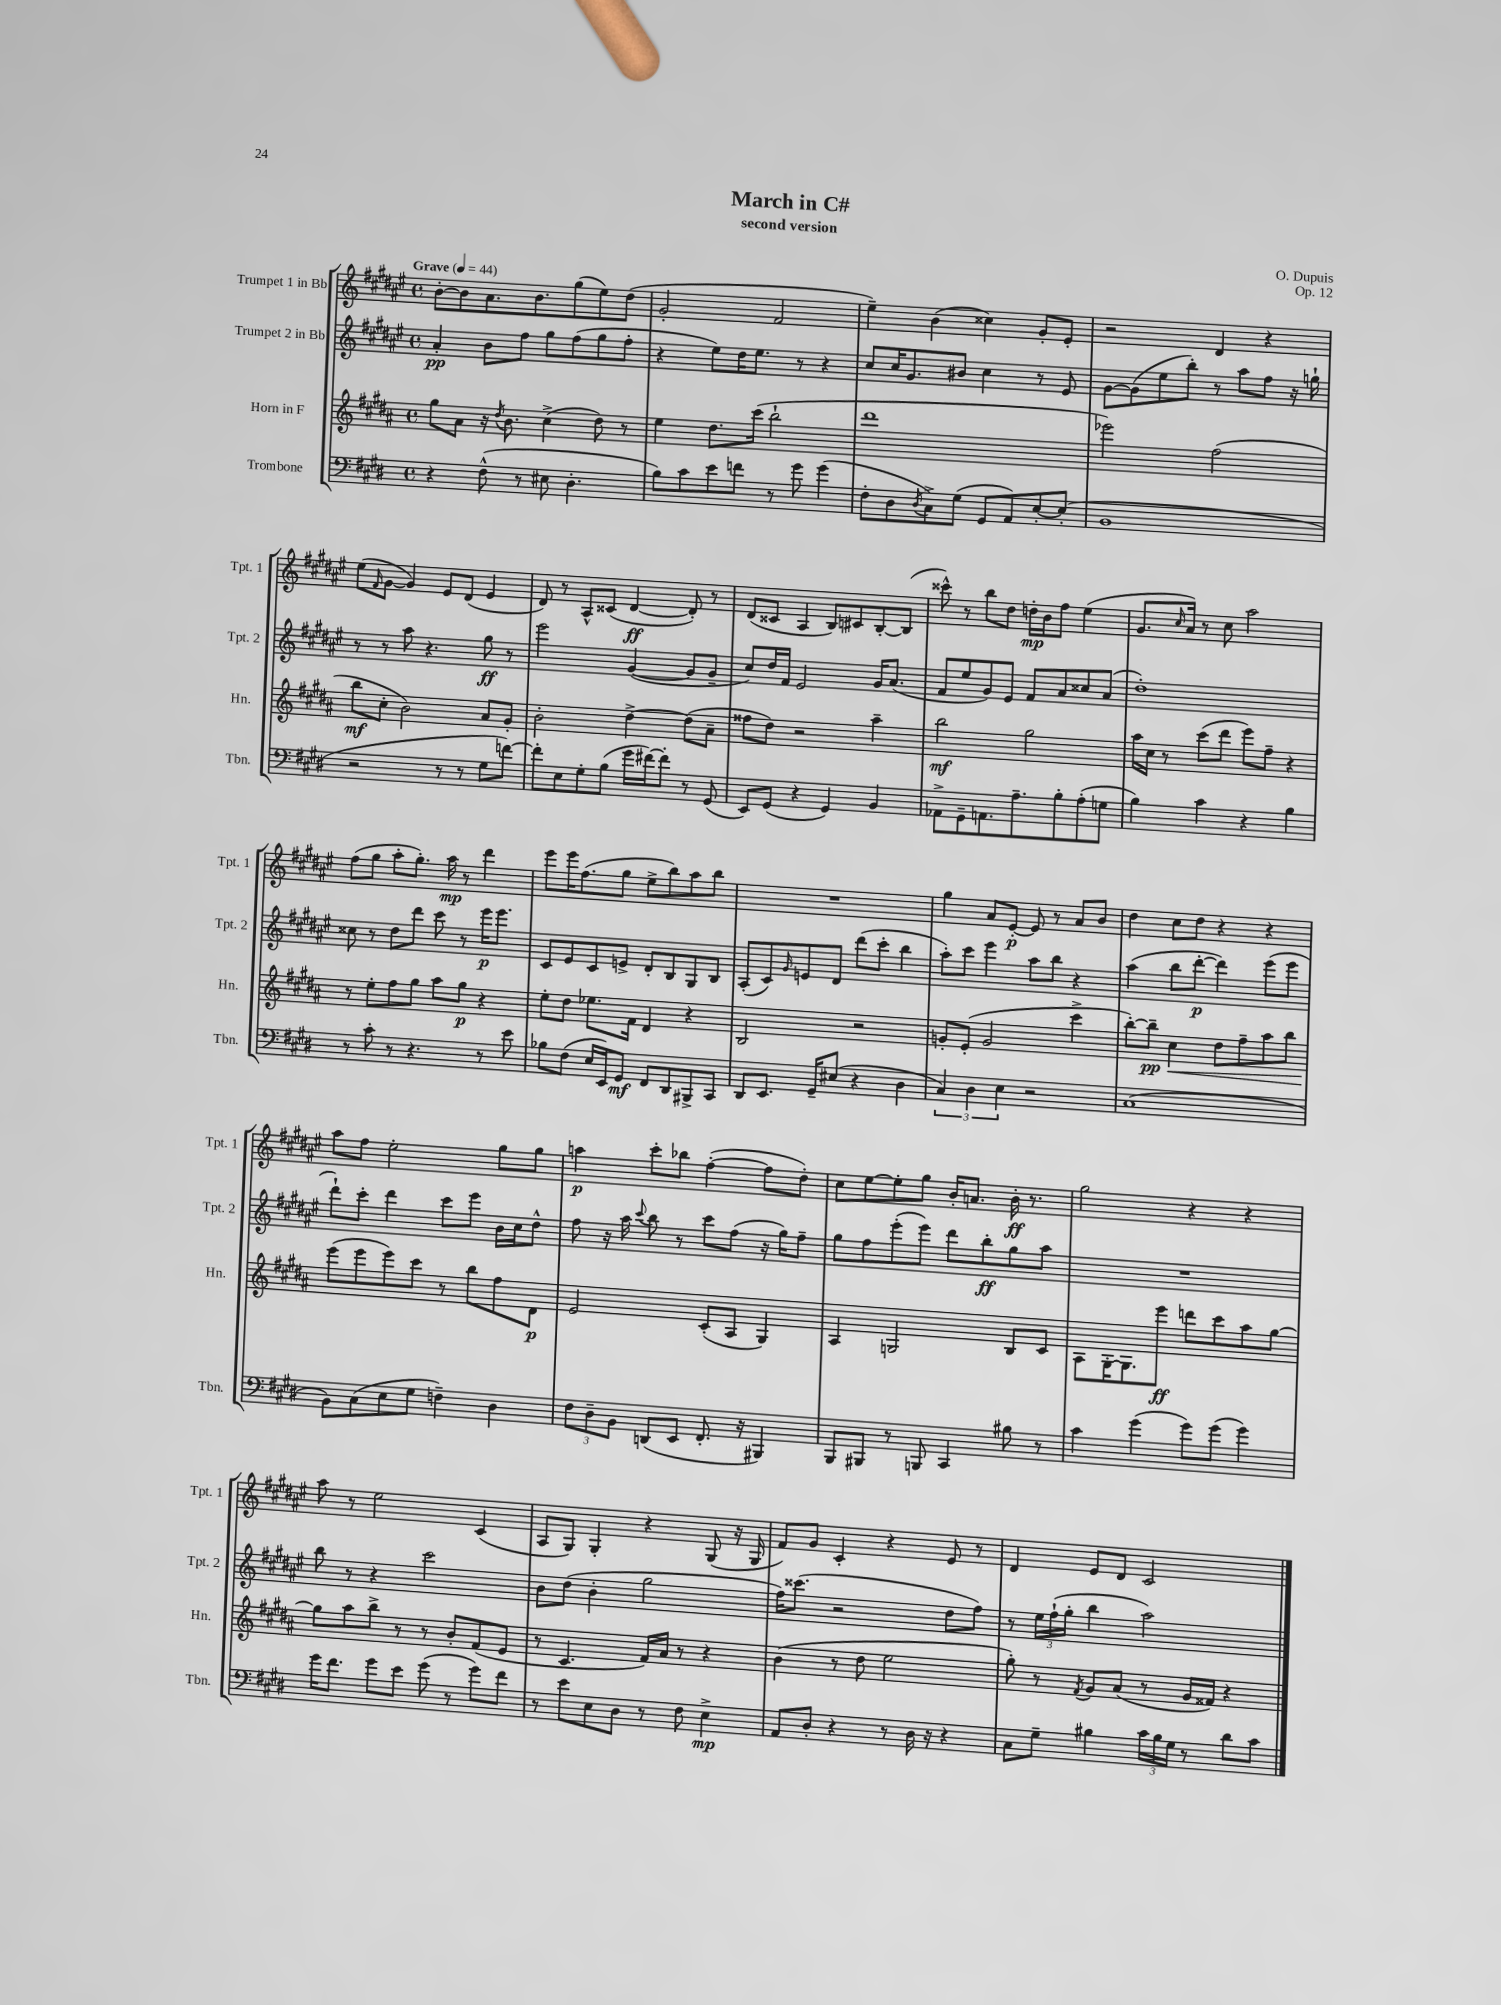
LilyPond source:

\header { title = "March in C#" composer = "O. Dupuis" subtitle = "second version" opus = "Op. 12" }
<<
\new StaffGroup <<
\new Staff = "s0" \with { instrumentName = "Trumpet 1 in Bb" shortInstrumentName = "Tpt. 1" } {
    \clef treble \key fis \major \defaultTimeSignature \time 4/4 \tempo "Grave" 4 = 44
    b'8~-. b'8 ais'8. b'8. gis''8( eis''8) dis''8( |
    gis'2-. fis'2 |
    eis''4--) b'4( cisis''4) gis'8-. eis'8-. |
    r2 dis'4 r4 |
    eis''8( \grace { fis'16 } gis'8~ gis'4) eis'8 dis'8( eis'4 |
    dis'8) r8 ais8-^ cisis'8( dis'4~\ff dis'8-.) r8 |
    dis'8( cisis'8 ais4 b8) cis'8 b8~-. b8( |
    cisis'''8-^) r8 b''8 dis''8 d''16-.\mp b'16 fis''8 eis''4( |
    gis'8. \grace { cis''16 } ais'16) r8 cis''8 ais''2 |
    fis''8( gis''8 ais''8-. gis''8.-.) ais''16\mp r8 dis'''4 |
    eis'''8 eis'''16 fis''8.( gis''8 eis''8-> b''8) ais''8 b''8 |
    R1 |
    gis''4 ais'8 eis'8~-.\p eis'8 r8 ais'8 b'8 |
    dis''4 cis''8 dis''8 r4 r4 |
    ais''8 fis''8 eis''2-. gis''8 gis''8 |
    a''4\p cis'''8-. bes''8 fis''4~-.( fis''8 dis''8-.) |
    cis''8 eis''8~ eis''8-. gis''8 b'16-. a'8. b'16-.\ff r8. |
    gis''2 r4 r4 |
    ais''8 r8 eis''2 cis'4( |
    ais8 gis8) gis4-. r4 gis8( r16 gis16 |
    fis'8) gis'8 cis'4-. r4 eis'8 r8 |
    dis'4 eis'8 dis'8 cis'2 \bar "|." |
}
\new Staff = "s1" \with { instrumentName = "Trumpet 2 in Bb" shortInstrumentName = "Tpt. 2" } {
    \clef treble \key fis \major \defaultTimeSignature \time 4/4
    ais'4-.\pp b'8 fis''8 gis''8 fis''8( gis''8 fis''8-. |
    r4 eis''8) dis''16 eis''8. r8 r4 |
    cis''8 cis''16 gis'8. bis'8 cis''4 r8 eis'8 |
    gis'8~ gis'8( eis''8 b''8-.) r8 ais''8 fis''8 r16 g''16-! |
    r8 r8 ais''8 r4. gis''8\ff r8 |
    eis'''2 gis'4~( gis'8 gis'8-- |
    cis''8) dis''16 fis'16 eis'2 gis'16 ais'8.( |
    fis'8 eis''8 gis'8) eis'8 fis'8 ais'8 cisis''8 ais'8( |
    dis''1-.) |
    cisis''8 r8 dis''8 dis'''8 cis'''8 r8 eis'''16\p eis'''8. |
    cis'8 eis'8 cis'8 e'8-> dis'8-. b8 gis8 b8 |
    ais8-.( cis'8) \grace { gis'16 } e'8 dis'8 dis'''8( cis'''8-. b''4 |
    ais''8-.) cis'''8 eis'''4 ais''8 b''8 r4 |
    ais''4( b''8 dis'''8~-.\p dis'''4) eis'''8( eis'''8 |
    dis'''8-!) cis'''8-. dis'''4 cis'''8 eis'''8 b'16 cis''16 dis''8-^ |
    fis''8 r16 ais''16 \appoggiatura { cis'''8 } b''8 r8 cis'''8 fis''8( r16 gis''16) fis''8-- |
    gis''8 fis''8 eis'''8-.( eis'''8) dis'''8 b''8-.\ff gis''8 ais''8 |
    R1 |
    b''8 r8 r4 cis'''2 |
    b'8 dis''8( b'4-. gis''2 |
    fis''16) cisis'''8.( r2 dis''8 fis''8) |
    r8 \tuplet 3/2 { eis''16 fis''16-!( gis''16-. } b''4 ais''2) \bar "|." |
}
\new Staff = "s2" \with { instrumentName = "Horn in F" shortInstrumentName = "Hn." } {
    \clef treble \key b \major \defaultTimeSignature \time 4/4
    gis''8 ais'8 r16 \acciaccatura { dis''8 } b'8. cis''4->( dis''8) r8 |
    e''4 dis''8. cis'''16( b''2-! |
    dis'''1 |
    ees'''2) fis''2( |
    b''8\mf cis''8-. b'2) ais'8 gis'8-. |
    b'2-. dis''4~-> dis''8( ais'8-- |
    fisis''8 dis''8) r2 ais''4-- |
    b''2\mf gis''2 |
    ais''16 cis''16 r8 cis'''8( dis'''8 e'''8) fis''8-- r4 |
    r8 e''8-. fis''8 gis''8 ais''8 gis''8\p r4 |
    e''8-. dis''8 ees''8. fis'16 dis'4 r4 |
    b2 r2 |
    g'8-. e'8-.( g'2 cis'''4-> |
    b''8~-.) b''8--\pp cis''4\< dis''8 fis''8-- ais''8 b''8 |
    e'''8\!( e'''8 e'''8) cis'''8 r8 b''8 fis''8 dis'8\p |
    e'2 cis'8-.( ais8 gis4) |
    ais4 g2 b8 cis'8 |
    ais8 gis16~-. gis8. e'''8\ff d'''8 cis'''8 ais''8 gis''8~ |
    gis''8 ais''8 b''8-> r8 r8 b'8-. fis'8( e'8 |
    r8 cis'4. fis'16) ais'16 r8 r4 |
    b'4( r8 dis''8 e''2 |
    gis''8-.) r8 \acciaccatura { fis'8 } gis'8 ais'8( r8 gis'16 fisis'16) r4 \bar "|." |
}
\new Staff = "s3" \with { instrumentName = "Trombone" shortInstrumentName = "Tbn." } {
    \clef bass \key e \major \defaultTimeSignature \time 4/4
    r4 fis8-^( r8 eis8 dis4.-. |
    b8) cis'8 e'8 f'8 r8 gis'8 gis'4( |
    fis8-. dis8 \acciaccatura { dis8 } cis8->) gis8( gis,8 a,8) e8~-. e8-.( |
    b,1 |
    r2 r8 r8 gis8 f'8~) |
    f'8-. e8 gis8-. b8( gis'16 fis'16~) fis'8-. r8 gis,8( |
    e,8) gis,8( r4 gis,4) b,4 |
    aes,8-> gis,8-- a,8. a8.-- b8-. a8-.( g8 |
    b4) cis'4 r4 b4 |
    r8 cis'8-. r8 r4. r8 e'8 |
    bes8 fis8( e16 e,16) gis,8\mf fis,8 dis,8 bis,,8-> cis,8 |
    dis,8 e,8. gis,16-- eis8( r4 dis4 |
    \tuplet 3/2 { cis4) dis4 e4 } r2 |
    cis1( |
    b,8) cis8( e8 gis8 f4--) dis4 |
    \tuplet 3/2 { fis8 dis8-- b,8 } d,8( e,8 fis,8.-. r16 bis,,4) |
    b,,8 bis,,8 r8 b,,8 cis,4 bis8 r8 |
    cis'4 gis'4( gis'8) gis'8( gis'4) |
    gis'16 fis'8. gis'8 e'8 gis'8( r8 gis'8) fis'8 |
    r8 e'8 e8 dis8 r8 fis8 e4->\mp |
    a,8 dis8-. r4 r8 dis16 r16 r4 |
    cis8 gis8-- bis4 \tuplet 3/2 { cis'16 bis16 gis16 } r8 dis'8 cis'8 \bar "|." |
}
>>
>>
\layout { \context { \Score \remove "Bar_number_engraver" } }
